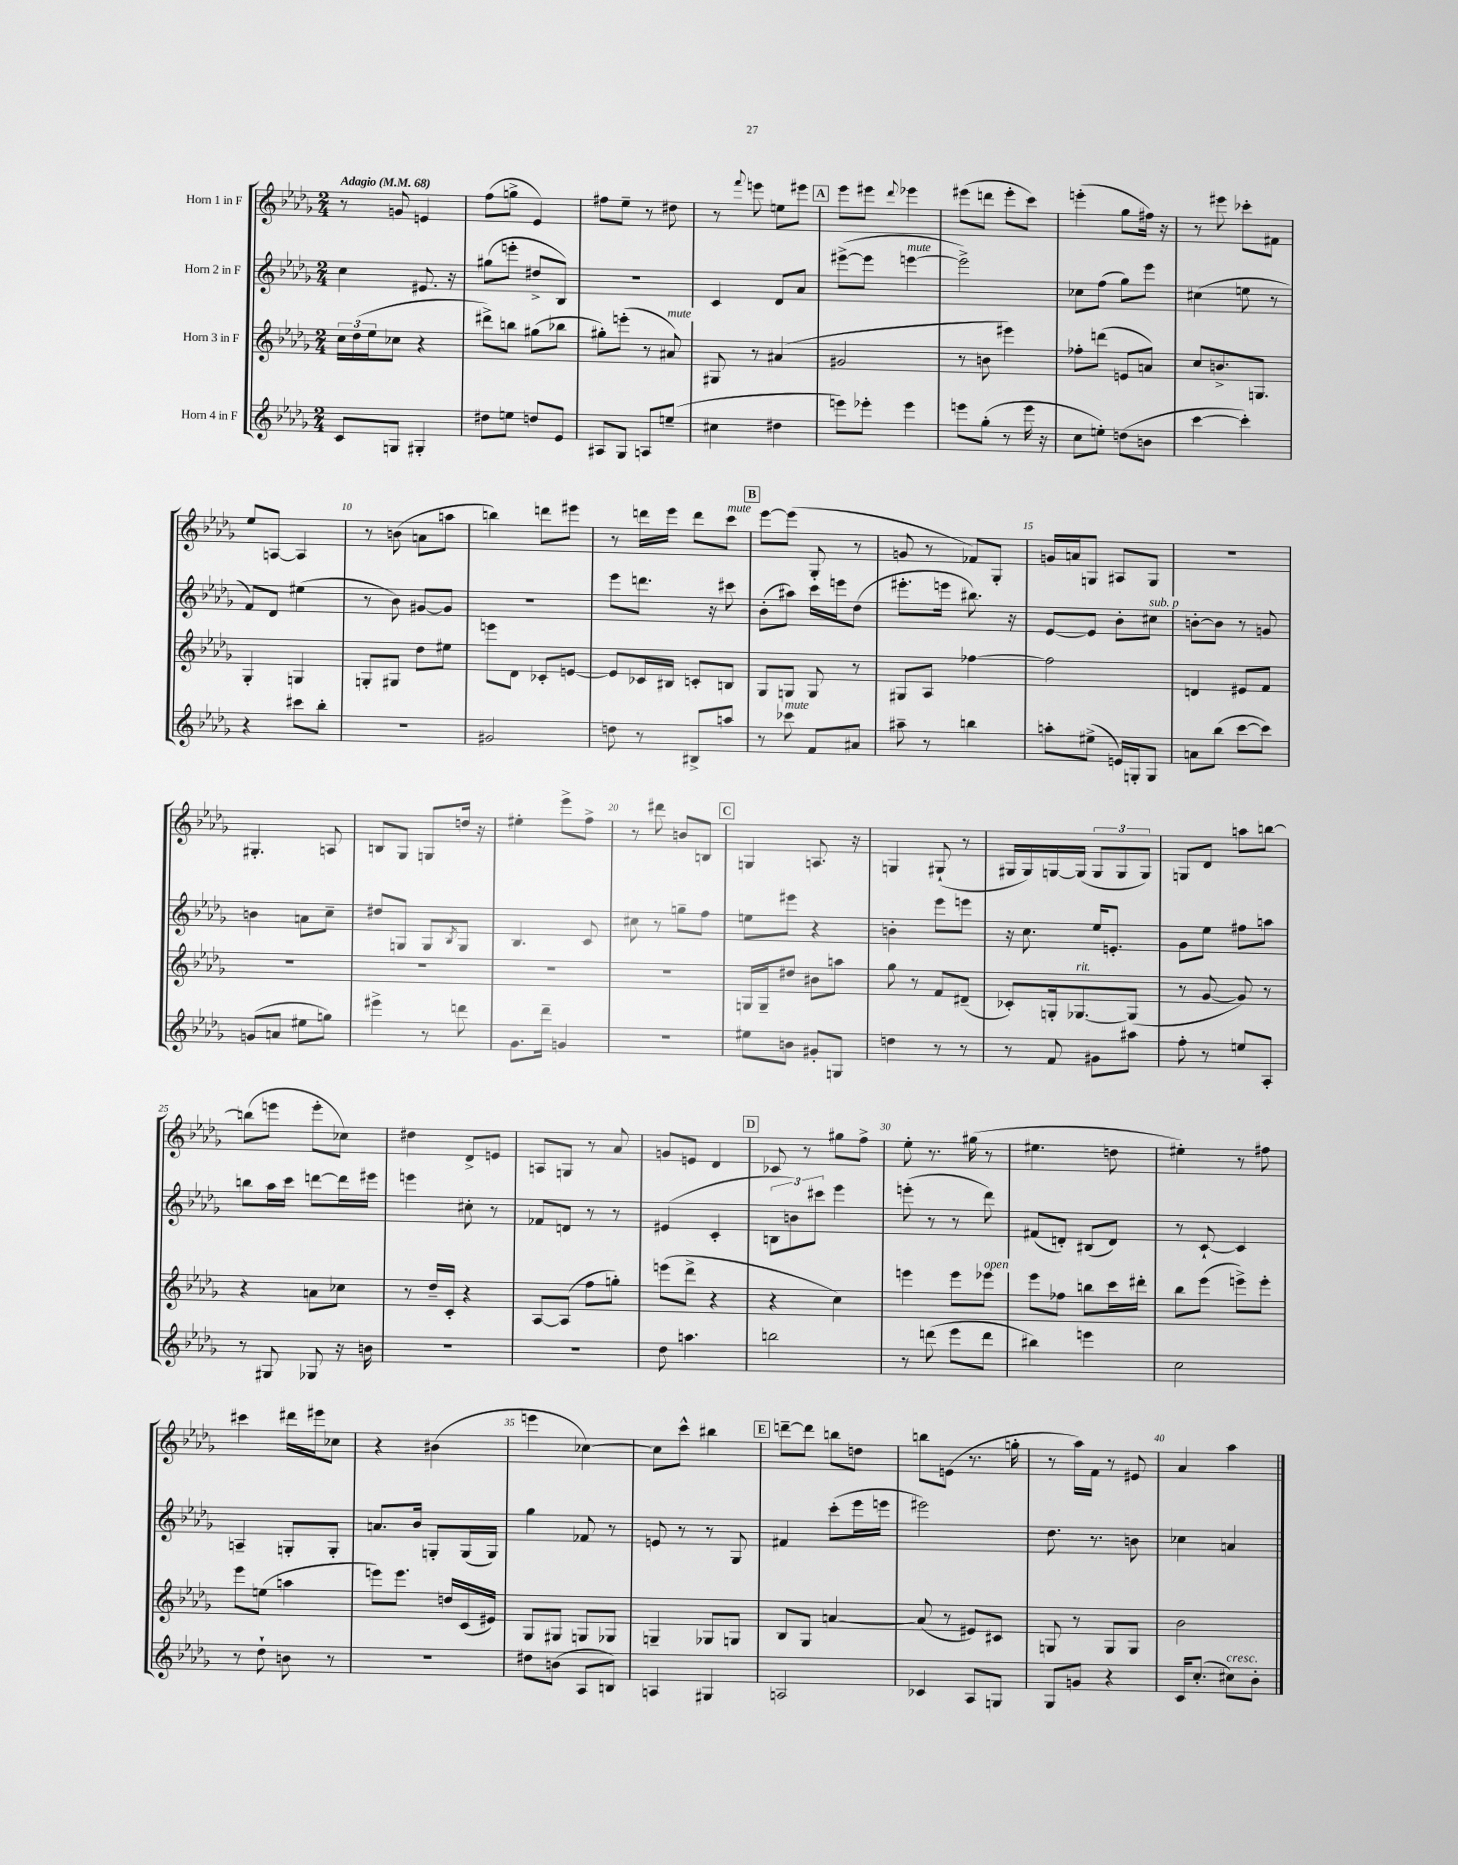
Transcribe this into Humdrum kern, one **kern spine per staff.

**kern	**kern	**kern	**kern
*staff4	*staff3	*staff2	*staff1
*clefG2	*clefG2	*clefG2	*clefG2
*k[b-e-a-d-g-]	*k[b-e-a-d-g-]	*k[b-e-a-d-g-]	*k[b-e-a-d-g-]
*M2/4	*M2/4	*M2/4	*M2/4
*MM68	*MM68	*MM68	*MM68
8c	24cc	4cc	8r
.	(24dd-	.	.
.	24ee-	.	.
8G	8cc-	.	8g
4G#'	4r	8.e#	4e
.	.	16r	.
=	=	=	=
8dd#	8ddd#^)	(8gg#	(8ff
8ee	8bb	8eee'	8gg^
8dd	(8gg#	8dd#^	4e-)
8e-	8bb-	8B-)	.
=	=	=	=
8A#	8gg#')	2r	8ff#
8G-	(8eee'	.	8ee-~
8A	8r	.	8r
(8ee~	8a#)	.	8dd#
=	=	=	=
4cc#	8G#	4c	8r
.	.	.	8qqfff
.	8r	.	8eee
4dd#	(4a#	8d-	8ee
.	.	8a-	8eee#
=	=	=	=
8eee)	2g#	([8eee#^	8eee-
8eee-'	.	8eee#]	8eee#
.	.	.	8qqddd-
4eee-	.	[4eee	4eee-
=	=	=	=
8eee	8r	2eee^])	(8eee#
(8gg-'	8b	.	8ddd
8r	4eee#)	.	8eee#'
16eee	.	.	8ccc)
16r	.	.	.
=	=	=	=
8cc	8ff-'	8cc-	(4eee'
8ee')	(8ddd	(8ff	.
(8dd	8e	8gg-)	8gg-
8b	8a)	8eee-	16ff#)
.	.	.	16r
=	=	=	=
[4ccc	8cc	(4cc#	8r
.	8.b^	.	8eee#
4ccc'])	.	8ee	8ccc-'
.	8.G	.	.
.	.	8r	8f#
=	=	=	=
4r	4G-'	8f)	8ee-
.	.	8d-	[8A
8ccc#	4G	(4ee#	4A]
8bb-'	.	.	.
=	=	=	=
2r	8G'	8r	8r
.	8G#	8b-)	(8b
.	8dd-	[8g#	8a
.	8ee#	8g#]	8aa
=	=	=	=
2g#	8eee	2r	4bb)
.	8d-	.	.
.	8c-'	.	8ddd
.	[8e	.	8eee#
=	=	=	=
8dd	8e]	8eee-	8r
8r	16c-	8.ddd	16ddd
.	16B#	.	16eee-
8B#^	8c'	.	8ddd
.	.	16r	.
8aa	8B	8ccc#	8ccc
=	=	=	=
8r	8G-	(8b-'	[8eee-
8ccc-	8G	8aa#)	(8eee-]
8f	8G	16ccc	8G-'
.	.	16eee	.
8a#	8r	(8dd-	8r
=	=	=	=
8aa#~	8G#	8.eee#'	8g
8r	8A-	.	8r
.	.	16eee	.
4bb	[4ff-	8.bb#)	8f-)
.	.	.	8G-'
.	.	16r	.
=	=	=	=
8aa'	2ff-]	[8e-	16g
.	.	.	16a
(8ee#^	.	8e-]	8G
16e)	.	8b-'	8A#
16G'	.	.	.
8G	.	8cc#	8G
=	=	=	=
8a	4d	[8b'	2r
(8bb-	.	8b]	.
[8ccc	8e#	8r	.
8ccc])	8f	8g	.
=	=	=	=
(8g	2r	4b	4.G#'
8a	.	.	.
8ee#	.	8a	.
8gg)	.	8cc~	8A
=	=	=	=
4eee#^	2r	8dd#	8B
.	.	8G	8G-
8r	.	8G	8G
.	.	8qB-	.
8ddd	.	8G	16dd
.	.	.	16r
=	=	=	=
8.g-	2r	4.B-	4ee#'
16ddd-~	.	.	.
4g	.	.	8eee-^
.	.	8c	8ff^
=	=	=	=
2r	2r	8cc#	8r
.	.	8r	8ddd#
.	.	8gg~	8b
.	.	8ff	8B
=	=	=	=
8ee#	16G	8ee	4G
.	16G~	.	.
8b	8dd#	8eee#	.
8g#'	8b#	4r	8.A
8G	8aa	.	.
.	.	.	16r
=	=	=	=
4dd	8gg-	4b'	4G
.	8r	.	.
8r	8f	8eee-	(8G#`
8r	(8d#~	8eee	8r
=	=	=	=
8r	8c-')	16r	16G#
.	.	8.cc	16G#)
8f	16G'	.	[16G
.	[8.G-	.	(16G]
8g#	.	16ee-	12G
.	.	8.e'	.
.	.	.	12G
8aa#	(8G-]	.	.
.	.	.	12G)
=	=	=	=
8ff'	8r	8g-	8G
8r	[8g-	8ee-	8d-
8ee	8g-])	8ff#	8aa
8A-'	8r	8aa	[8bb
=	=	=	=
8r	4r	8bb	(8bb]
8G#	.	16aa-	8eee
.	.	16ccc	.
8G-	8a	[8ddd	8eee'
16r	8cc-	16ddd]	8cc-)
16b	.	16eee#	.
=	=	=	=
2r	8r	4eee	4dd#
.	16dd-~	.	.
.	16c'	.	.
.	4r	8cc#'	8d-^
.	.	8r	8e
=	=	=	=
2r	[8A-	8f-	8A
.	(8A-]	8d	8G
.	8ff	8r	8r
.	8gg')	8r	8a-
=	=	=	=
8dd-	(8eee	(4e#	8g
4.aa	8ddd-^	.	8e
.	4r	4c'	4d-
=	=	=	=
2bb	4r	12B	8c-
.	.	12b)	.
.	.	.	8r
.	.	12ccc#	.
.	4cc)	4eee-	8gg#
.	.	.	8ff^
=	=	=	=
8r	4eee	(8eee'	8ee-'
(8ddd	.	8r	8.r
8eee-	8eee	8r	.
.	.	.	(16gg#
8ddd	8eee-	8ddd-)	8r
=	=	=	=
4bb#)	8eee-	(8f#	4.ee#
.	8ff-	8d')	.
4eee	8bb	(8B#	.
.	16ccc	8d)	8dd
.	16ddd#'	.	.
=	=	=	=
2cc	8bb-	8r	4ee#')
.	(8eee-	[8c`	.
.	8eee^)	4c]	8r
.	8eee'	.	8ff#
=	=	=	=
8r	8eee-	4A~	4ccc#
8dd-`	(8ee	.	.
8b	4aa	8G'	16ddd#
.	.	.	16eee#
8r	.	8G'	8cc-
=	=	=	=
2r	8eee)	8.a	4r
.	8.eee	.	.
.	.	16b-	.
.	.	8G'	(4b#
.	16dd	.	.
.	(16c	(16G	.
.	16e#)	16G)	.
=	=	=	=
8dd#	8G-	4gg-	4eee
(8b	8G#	.	.
8A-	8G	8f-	[4cc-)
8B)	8G-	8r	.
=	=	=	=
4A	4G~	8e	8cc-]
.	.	8r	8ccc^^
4G#	8G-	8r	4bb#
.	8G	8G-	.
=	=	=	=
2A	8B-	4f#	[8ddd~
.	8G-	.	8ddd]
.	[4a	(8ccc'	8bb
.	.	16eee-	8dd
.	.	16eee	.
=	=	=	=
4c-	(8a]	2eee#)	8bb
.	8r	.	(8e
8A-	8e#)	.	8.r
8G	8c#	.	.
.	.	.	16gg'
=	=	=	=
8G-	8G	8.dd-	8r
8g	8r	.	16aa-)
.	.	8.r	16f
4r	8G	.	8r
.	8G	8b	8e#
=	=	=	=
16c	2b-	4cc-	4a-
(8.cc'	.	.	.
8cc#)	.	4a	4aa-
8b-'	.	.	.
==	==	==	==
*-	*-	*-	*-
